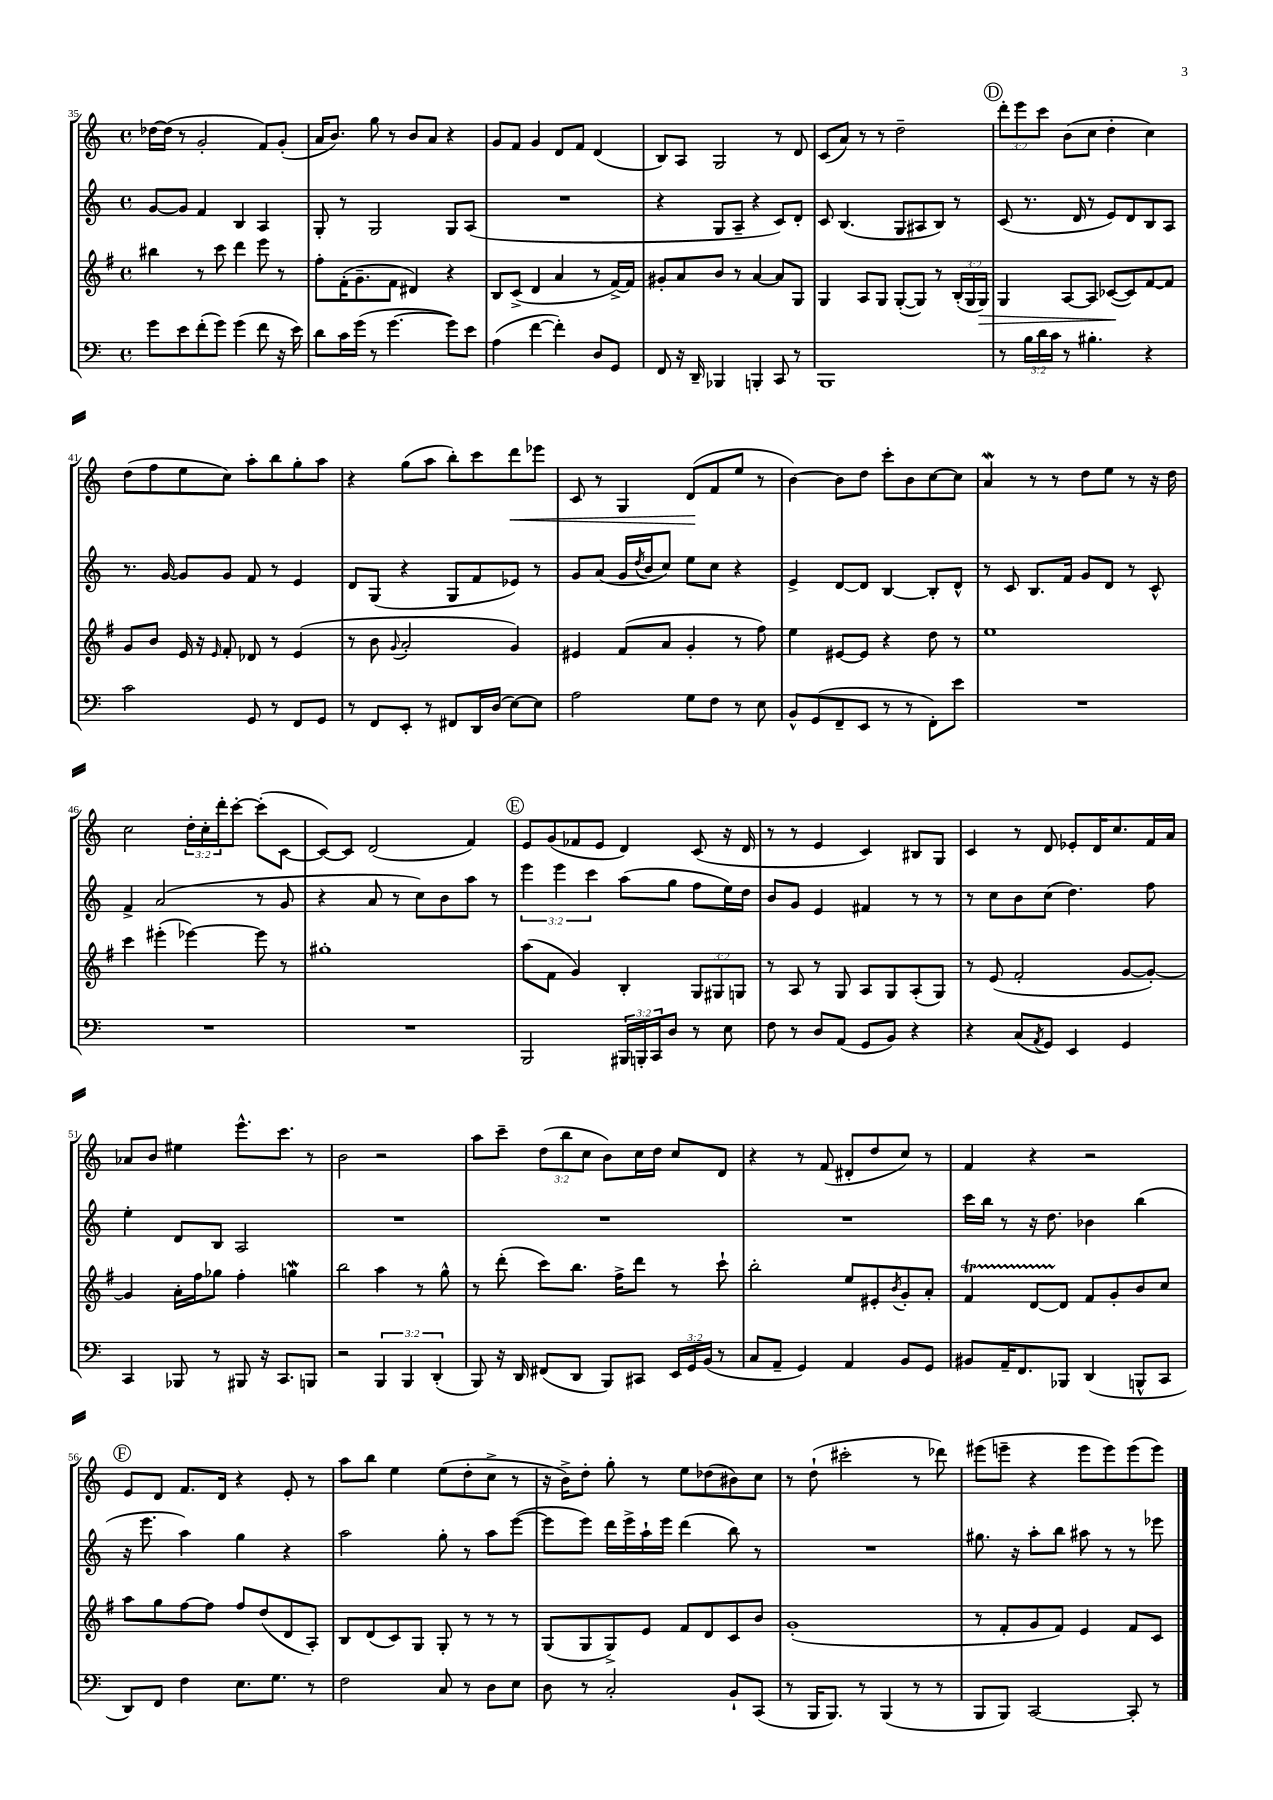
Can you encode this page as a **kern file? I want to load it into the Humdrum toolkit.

**kern	**kern	**kern	**kern
*staff4	*staff3	*staff2	*staff1
*clefF4	*clefG2	*clefG2	*clefG2
*k[]	*k[f#]	*k[]	*k[]
*M4/4	*M4/4	*M4/4	*M4/4
*met(c)	*met(c)	*met(c)	*met(c)
8g	4bb#	[8g	[16dd-
.	.	.	(16dd-]
8e	.	8g]	8r
(8f'	8r	4f	2g'
8g)	8ccc	.	.
(4g	4ddd	4B	.
8f	8eee	4A	8f)
16r	8r	.	(8g'
16e)	.	.	.
=	=	=	=
8d	8ff#'	8G'	16a
.	.	.	8.b)
16c	(16f#'	8r	.
(16g	8.g~	.	.
8r	.	2G	8gg
[4.g	8f#	.	8r
.	4d#)	.	8b
.	.	.	8a
8g])	4r	8G	4r
8e	.	(8A	.
=	=	=	=
(4A	8B	1r	8g
.	(8c^	.	8f
[4f	4d	.	4g
4f'])	4a	.	8d
.	.	.	8f
8D	8r	.	(4d
8GG	[16f#^)	.	.
.	16f#]	.	.
=	=	=	=
8FF	8g#'	4r	8B)
16r	8a	.	8A
16DD~	.	.	.
4BBB-	8b	8G	2G
.	8r	8A~	.
4BBB'	[4a	4r	.
8CC	8a]	8c)	8r
8r	8G	8d'	8d
=	=	=	=
1BBB	4G	8c	(8c
.	.	(4.B	8a)
.	8A	.	8r
.	8G	.	8r
.	([8G'	8G	2dd~
.	8G])	8A#	.
.	8r	8B)	.
.	(24B'	8r	.
.	24G	.	.
.	24G)	.	.
=	=	=	=
8r	4G	(8c	12ddd'
.	.	.	12eee
24B	.	8.r	.
24d	.	.	12ccc
24c	.	.	.
8r	[8A	.	(8b
.	.	16d	.
4.B#'	8A]	8r	8cc
.	([8c-	8e)	4dd'
.	8c-])	8d	.
4r	[8f#	8B	4cc)
.	8f#]	8A	.
=	=	=	=
2c	8g	8.r	(8dd
.	8b	.	8ff
.	.	[16g	.
.	16e	8g]	8ee
.	16r	.	.
.	16qqe	.	.
.	8f#'	8g	8cc)
8GG	8d-	8f	8aa'
8r	8r	8r	8bb
8FF	(4e	4e	8gg'
8GG	.	.	8aa
=	=	=	=
8r	8r	8d	4r
8FF	8b	(8G	.
.	8qqg	.	.
8EE'	2a'	4r	(8gg
8r	.	.	8aa
8FF#	.	8G	8bb')
16DD	.	8f	8ccc
(16D	.	.	.
[8E)	4g)	8e-)	8ddd
8E]	.	8r	8eee-
=	=	=	=
2A	4e#	8g	8c
.	.	(8a	8r
.	(8f#	16g	4G
.	.	8qdd	.
.	.	16b	.
.	8a	8cc)	.
8G	4g'	8ee	(8d
8F	.	8cc	8f
8r	8r	4r	8ee
8E	8ff#)	.	8r
=	=	=	=
8BB^^	4ee	4e^	[4b)
(8GG	.	.	.
8FF~	[8e#	[8d	8b]
8EE	8e#]	8d]	8dd
8r	4r	[4B	8ccc'
8r	.	.	8b
8FF')	8dd	8B']	[8cc
8e	8r	8d^^	8cc]
=	=	=	=
1r	1ee	8r	4a
.	.	8c	.
.	.	8.B	8r
.	.	.	8r
.	.	16f	.
.	.	8g	8dd
.	.	8d	8ee
.	.	8r	8r
.	.	8c^^	16r
.	.	.	16dd
=	=	=	=
1r	4ccc	4f^	2cc
.	(4eee#'	(2a	.
.	[4eee-)	.	24dd'
.	.	.	24cc'
.	.	.	24ddd'
.	.	.	[8ccc'
.	8eee-]	8r	(8ccc']
.	8r	8g	[8c
=	=	=	=
1r	1gg#'	4r	8c_)
.	.	.	8c]
.	.	8a	(2d
.	.	8r	.
.	.	8cc)	.
.	.	8b	.
.	.	8aa	4f)
.	.	8r	.
=	=	=	=
2BBB	(8aa	6eee	8e
.	8f#	.	(8g
.	.	6eee	.
.	4g)	.	8f-
.	.	6ccc	.
.	.	.	8e
24BBB#	4B'	(8aa	4d)
24BBB'	.	.	.
24CC	.	.	.
8D	.	8gg	.
8r	12G	8ff	(8c
.	12G#	.	.
8E	.	16ee)	16r
.	12G	.	.
.	.	16dd	16d
=	=	=	=
8F	8r	8b	8r
8r	8A	8g	8r
8D	8r	4e	4e
(8AA	8G	.	.
8GG	8A	4f#	4c)
8BB)	8G	.	.
4r	(8A'	8r	8B#
.	8G)	8r	8G
=	=	=	=
4r	8r	8r	4c
.	(8e	8cc	.
(8C	2f#'	8b	8r
8qAA	.	.	.
8GG)	.	(8cc	8d
4EE	.	4.dd)	8e-'
.	.	.	16d
.	.	.	8.cc
4GG	[8g	.	.
.	8g'_)	8ff	16f
.	.	.	16a
=	=	=	=
4CC	4g]	4ee'	8a-
.	.	.	8b
8BBB-	16a'	8d	4ee#
.	16ff#	.	.
8r	8gg-	8B	.
8BBB#	4ff#'	2A	8.eee^^
16r	.	.	.
8.CC	.	.	8.ccc
.	4gg	.	.
8BBB	.	.	8r
=	=	=	=
2r	2bb	1r	2b
6BBB	4aa	.	2r
6BBB	.	.	.
.	8r	.	.
(6DD'	.	.	.
.	8gg^^	.	.
=	=	=	=
8BBB)	8r	1r	8aa
16r	(8ddd'	.	8ccc~
16DD	.	.	.
(8FF#	8ccc)	.	(12dd
.	.	.	12bb
8DD	8.bb	.	.
.	.	.	12cc
8BBB)	.	.	8b)
.	16ff#^	.	.
8CC#	8ddd	.	16cc
.	.	.	16dd
24EE	8r	.	8cc
24GG	.	.	.
(24BB	.	.	.
8r	8ccc`	.	8d
=	=	=	=
8C	2bb'	1r	4r
8AA~	.	.	.
4GG)	.	.	8r
.	.	.	(8f
4AA	8ee	.	8d#'
.	8e#'	.	8dd
.	8qb	.	.
8BB	8g'	.	8cc)
8GG	8a'	.	8r
=	=	=	=
8BB#	4f#	16ccc	4f
.	.	16bb	.
16AA~	.	8r	.
8.FF	.	.	.
.	[8d	16r	4r
.	.	8.dd	.
8BBB-	8d]	.	.
(4DD	8f#	4b-	2r
.	8g'	.	.
8BBB^^	8b	(4bb	.
8CC	8cc	.	.
=	=	=	=
8DD)	8aa	16r	8e
.	.	8.eee	.
8FF	8gg	.	8d
4F	[8ff#	4aa)	8.f
.	8ff#]	.	.
.	.	.	16d
8.E	8ff#	4gg	4r
.	(8dd	.	.
8.G	.	.	.
.	8d	4r	8e'
8r	8A')	.	8r
=	=	=	=
2F	8B	2aa	8aa
.	(8d	.	8bb
.	8c)	.	4ee
.	8G	.	.
8C	8G'	8gg'	(8ee
8r	8r	8r	8dd'
8D	8r	8aa	8cc^
8E	8r	([8eee	8r
=	=	=	=
8D	(8G	8eee]	16r
.	.	.	16b^)
8r	8G	8eee)	8dd'
2C'	8G^)	16ddd	8gg'
.	.	16eee^	.
.	8e	16aa`	8r
.	.	16eee	.
.	8f#	(4ddd	8ee
.	8d	.	(8dd-
8BB`	8c	8bb)	8b#)
(8CC	8b	8r	8cc
=	=	=	=
8r	(1g'	1r	8r
16BBB	.	.	(8dd`
8.BBB)	.	.	.
.	.	.	2ccc#'
8r	.	.	.
(4BBB	.	.	.
8r	.	.	8r
8r	.	.	8ddd-)
=	=	=	=
8BBB	8r	8.gg#	(8eee#
8BBB)	8f#'	.	8eee~
.	.	16r	.
[2CC	8g	8aa'	4r
.	8f#)	8bb	.
.	4e	8aa#	8eee
.	.	8r	8eee)
8CC']	8f#	8r	(8eee
8r	8c	8eee-	8eee)
==	==	==	==
*-	*-	*-	*-
